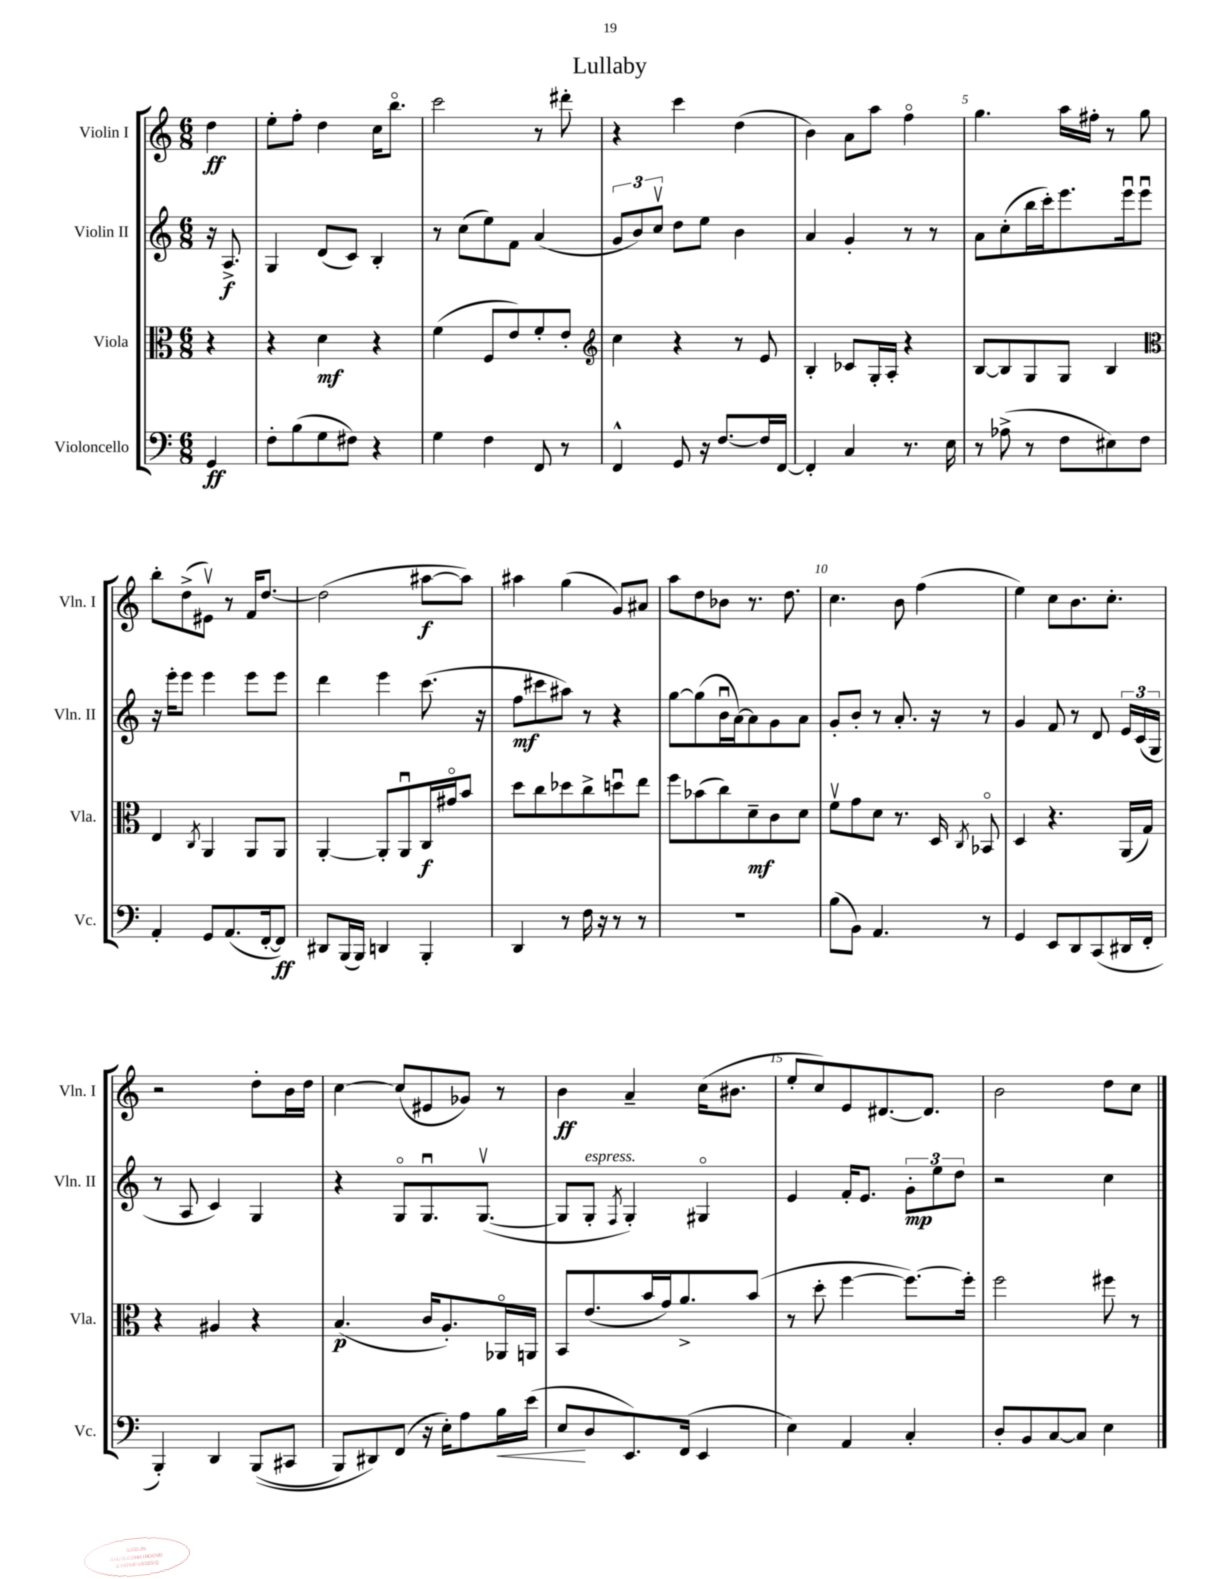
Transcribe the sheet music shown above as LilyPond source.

\header { title = "Lullaby" }
<<
\new StaffGroup <<
\new Staff = "s0" \with { instrumentName = "Violin I" shortInstrumentName = "Vln. I" } {
    \clef treble \key c \major \numericTimeSignature \time 6/8 \partial 4
    \autoBeamOff d''4\ff |
    e''8[-. f''8]-. d''4 c''16[ b''8.]\flageolet |
    c'''2 r8 dis'''8-. |
    r4 c'''4 d''4( |
    b'4) a'8[ a''8] f''4\flageolet |
    g''4. a''16[ fis''16]-. r8 g''8 |
    b''8[-. d''8->( eis'8]\upbow) r8 f'16[ d''8.]~ |
    d''2( ais''8[~\f ais''8]) |
    ais''4 g''4( g'8[) ais'8] |
    a''8[ d''8 bes'8] r8. d''8. |
    c''4. b'8 f''4( |
    e''4) c''8[ b'8. c''8.]-. |
    r2 d''8[-. b'16 d''16] |
    c''4~ c''8[( eis'8 ges'8]) r8 |
    b'4\ff a'4-- c''16[( bis'8.] |
    e''8[-. c''8) e'8 dis'8.~ dis'8.] |
    b'2 d''8[ c''8] \bar "|." |
}
\new Staff = "s1" \with { instrumentName = "Violin II" shortInstrumentName = "Vln. II" } {
    \clef treble \key c \major \numericTimeSignature \time 6/8 \partial 4
    \autoBeamOff r16 a8.->\f |
    g4 d'8[( c'8]) b4-. |
    r8 c''8[( e''8) f'8] a'4( |
    \tuplet 3/2 { g'8[ b'8) c''8]\upbow } d''8[ e''8] b'4 |
    a'4 g'4-. r8 r8 |
    a'8[ c''8-.( b''16 c'''16-.) e'''8. e'''16\downbow e'''8]\downbow |
    r16 e'''16[-. e'''8] e'''4 e'''8[ e'''8] |
    d'''4 e'''4 c'''8.( r16 |
    f''8[\mf cis'''8 ais''8]) r8 r4 |
    g''8[~ g''8( b'16\downbow a'16~) a'8 g'8 a'8] |
    g'8[-. b'8]-. r8 a'8.-. r16 r8 |
    g'4 f'8 r8 d'8 \tuplet 3/2 { e'16[ c'16( g16] } |
    r8 a8 c'4) g4 |
    r4 g8[\flageolet g8.\downbow g8.]~\upbow( |
    g8[ g8]-.^\markup { \italic "espress." } \acciaccatura { f8 } g4-.) gis4\flageolet |
    e'4 f'16[-. e'8.] \tuplet 3/2 { g'8[-.\mp e''8 d''8] } |
    r2 c''4 \bar "|." |
}
\new Staff = "s2" \with { instrumentName = "Viola" shortInstrumentName = "Vla." } {
    \clef alto \key c \major \numericTimeSignature \time 6/8 \partial 4
    \autoBeamOff r4 |
    r4 d'4\mf r4 |
    f'4( f8[ e'8) f'8-. e'8]-. |
    \clef treble c''4 r4 r8 e'8 |
    b4-. ces'8[ g16-. a16]-. r4 |
    b8[~ b8 g8 g8] b4 |
    \clef alto e4 \acciaccatura { c8 } a,4 a,8[ a,8] |
    a,4~-. a,8[-. a,8\downbow c16\f gis'16\flageolet b'8] |
    d''8[ c''8 des''8 c''8-> d''8\downbow e''8] |
    f''8[ bes'8( c''8) d'8--\mf c'8 d'8] |
    f'8[\upbow g'8 d'8] r8. d16 \acciaccatura { c8 } bes,8\flageolet |
    d4 r4. a,16[( g16]) |
    r4 ais4 r4 |
    b4.\p( c'16[ a8.-.) aes,16\flageolet a,16] |
    b,8[ e'8.( b'16 g'16) a'8.-> b'8]( |
    r8 d''8-. f''4~ f''8.[~) f''16]-. |
    f''2 fis''8 r8 \bar "|." |
}
\new Staff = "s3" \with { instrumentName = "Violoncello" shortInstrumentName = "Vc." } {
    \clef bass \key c \major \numericTimeSignature \time 6/8 \partial 4
    \autoBeamOff g,4\ff |
    f8[-. b8( g8 fis8]) r4 |
    g4 f4 f,8 r8 |
    f,4-^ g,8 r16 f8.[~ f16 f,16]~ |
    f,4-. c4 r8. e16 |
    r8 aes8->( r8 f8[ eis8) f8] |
    a,4-. g,8[ a,8.( f,16~-. f,8]\ff) |
    dis,8[ b,,16( b,,16]) d,4 b,,4-. |
    d,4 r8 f16 r16 r8 r8 |
    R2. |
    b8[( b,8]) a,4. r8 |
    g,4 e,8[ d,8 c,8( dis,16 f,16]-. |
    b,,4-.) d,4 b,,8[(\( cis,8] |
    b,,8[) dis,8\) f,8]( r16 e16[-.) a8 b16\< e'16]( |
    e8[\! d8 e,8.) f,16]( e,4 |
    e4) a,4 c4-. |
    d8[-. b,8 c8~ c8] e4 \bar "|." |
}
>>
>>
\layout { \context { \Score \override BarNumber.break-visibility = ##(#f #t #t) barNumberVisibility = #(every-nth-bar-number-visible 5) } }
